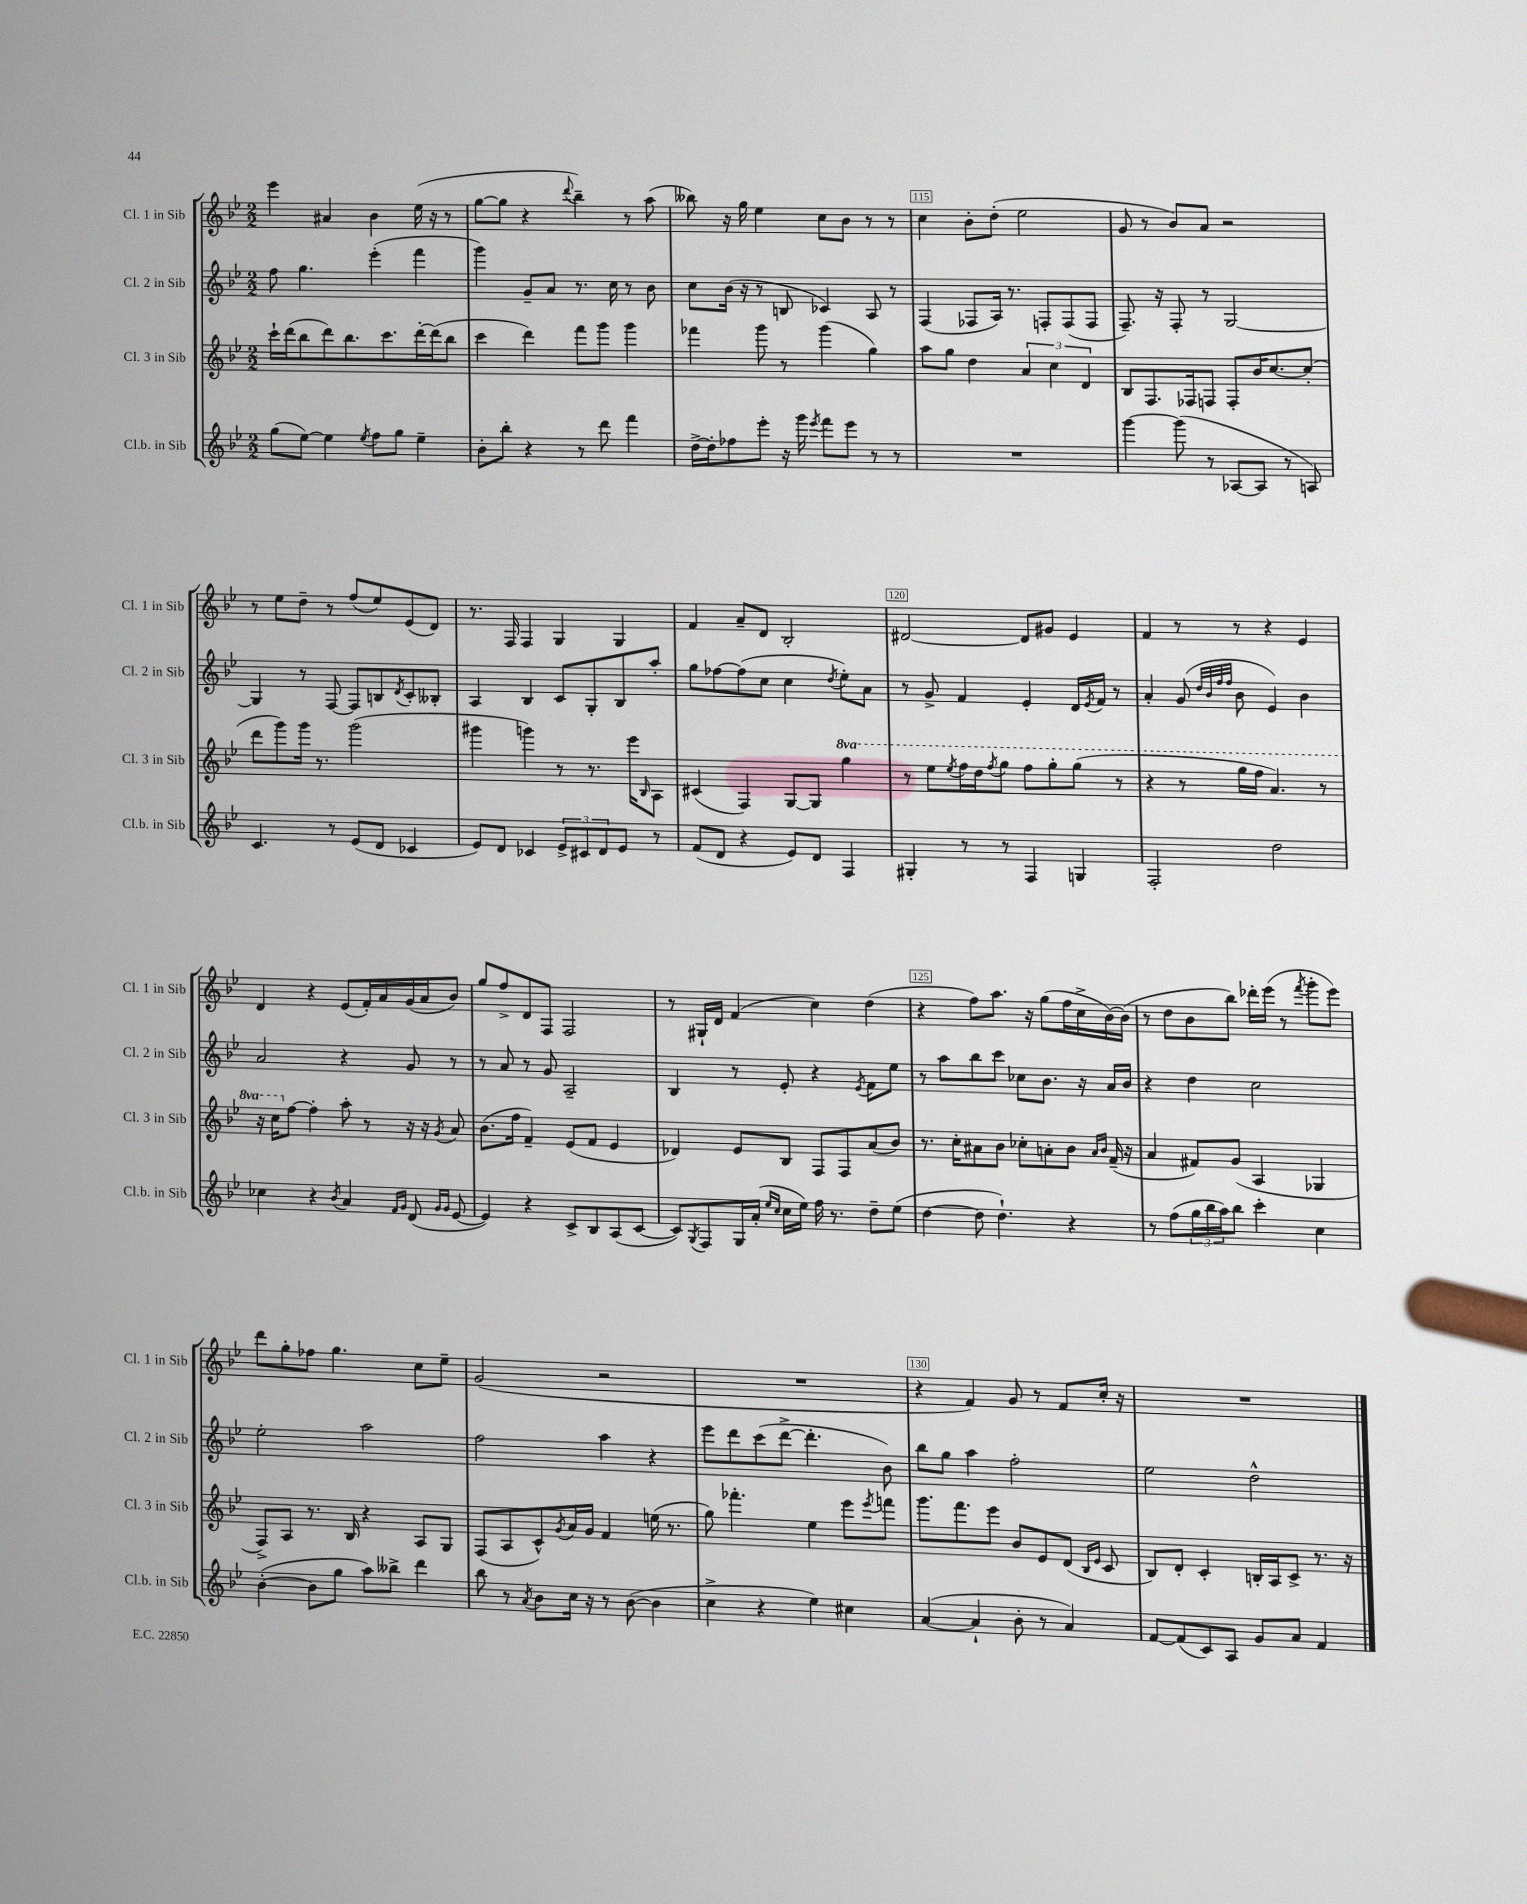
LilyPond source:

<<
\new StaffGroup <<
\new Staff = "s0" \with { instrumentName = "Cl. 1 in Sib" shortInstrumentName = "Cl. 1 in Sib" } {
    \clef treble \key bes \major \numericTimeSignature \time 2/2
    ees'''4 ais'4 bes'4 ees''16( r16 r8 |
    g''8~ g''8 r4 \appoggiatura { d'''8 } bes''4--) r8 a''8( |
    beses''8) r16 g''16 ees''4 c''8 bes'8 r8 r8 |
    c''4 bes'8-. d''8-.( ees''2 |
    g'8 r8 bes'8) a'8 r2 |
    r8 ees''8 d''8-- r8 f''8( ees''8) ees'8( d'8) |
    r8. f16 f4 g4 g4 |
    f'4 a'8-- d'8 bes2-. |
    dis'2~ dis'8 gis'8 ees'4 |
    f'4 r8 r8 r4 ees'4 |
    d'4 r4 ees'8( f'16-.) a'16 g'16( a'16 bes'8) |
    g''8 f''8-> d'8 f8 f2 |
    r8 gis16-! d'16 f'4( c''4) d''4( |
    r4 f''8) a''8. r16 g''8( f''16 c''16-> bes'16~) bes'16( |
    r8 d''8 bes'8 bes''8) des'''16-. ees'''16( r8 \acciaccatura { f'''8 } g'''8-. ees'''8) |
    d'''8 g''8-. fes''8 g''4. c''8 ees''8-- |
    g'2( r2 |
    R1 |
    r4 f'4) g'8 r8 f'8 c''16-. r16 |
    R1 \bar "|." |
}
\new Staff = "s1" \with { instrumentName = "Cl. 2 in Sib" shortInstrumentName = "Cl. 2 in Sib" } {
    \clef treble \key bes \major \numericTimeSignature \time 2/2
    f''8 g''4. ees'''4-.( f'''4 |
    g'''4) g'8-- a'8 r8. c''16 r8 bes'8 |
    c''8 bes'16( r16 r8 b8 ces'4) a8 r8 |
    f4( fes8 a16) r8. f8-. f8( f8 |
    f8.--) r16 f8-. r8 g2~ |
    g4 r8 f8~ f8 b8 \acciaccatura { d'8 } c'8-. beses8-. |
    a4 bes4 c'8 g8-. bes8 a''8-. |
    g''8 fes''8~ fes''8( c''8 c''4 \acciaccatura { d''8 } ees''8-.) a'8 |
    r8 g'8-> f'4 ees'4-. d'16 \acciaccatura { ees'8 } f'16 r8 |
    a'4-. g'8( \grace { d''32 bes'32 f''32 f''32 } bes'8 ees'4) bes'4 |
    a'2 r4 g'8 r8 |
    r8 a'8 r8 g'8 a2-- |
    bes4 r8 ees'8-. r4 \acciaccatura { ees'8 } f'8 ees''8 |
    r8 a''8 bes''8 c'''8 ces''8 bes'8. r16 a'16 bes'16 |
    r4 d''4 c''2 |
    ees''2-. a''2 |
    f''2 a''4 r4 |
    ees'''8 d'''8 c'''8( d'''8~-> d'''4.-. bes'8) |
    bes''8 g''8 a''4 f''2-. |
    ees''2 d''2-^ \bar "|." |
}
\new Staff = "s2" \with { instrumentName = "Cl. 3 in Sib" shortInstrumentName = "Cl. 3 in Sib" } {
    \clef treble \key bes \major \numericTimeSignature \time 2/2 \set Staff.ottavationMarkups = #ottavation-simple-ordinals
    c'''16-! d'''16( bes''8 d'''8) bes''8. c'''8. d'''16~-. d'''16( bes''8 |
    c'''4 d'''4) f'''8 g'''8 g'''4 |
    fes'''4 g'''8 r8 g'''4( g''4) |
    a''8 g''8 d''4 \tuplet 3/2 { a'4 c''4 d'4 } |
    bes8 f8. fes16 f8 f8-. bes'16 c''8.~ c''8-.( |
    d'''8 g'''8) g'''16 r8. g'''2( |
    gis'''4 g'''4) r8 r8. ees'''16 \grace { bes16 } a8 |
    cis'4( f4) g8~ g8 \ottava #1 g'''4 |
    r8 ees'''8 \acciaccatura { ees'''8 } f'''16 d'''16 \acciaccatura { f'''8 } g'''8 f'''8 g'''8-. g'''8( r8 |
    r4 r8 g'''16 f'''16 a''4.) r8 |
    r16 c'''16 \ottava #0 f''8~ f''4-. a''8-. r8 r16 r16 \acciaccatura { g'8 } a'8 |
    bes'8.( f''16 f'4--) ees'8( f'8 ees'4 |
    des'4) ees'8 bes8 f8 f8 a'8( bes'8) |
    r8. c''16-. ais'8 bes'8 ces''8-. a'8-. bes'8 \grace { a'16 bes'16 } f'16--( r16 |
    a'4 fis'8) g'8( a4 ges4 |
    f8->) a8 r8. bes16 r4 a8 g8 |
    f8( a8 c'8-^) \acciaccatura { g'8 } a'16 g'16 f'4 e''16( r8. |
    g''8) fes'''4.-. ees''4 ees'''8 \acciaccatura { ees'''8 } f'''8 |
    g'''8. f'''8. ees'''8 bes'8 ees'8 d'8( \grace { bes16 ees'16 } c'8 |
    bes8) d'8-. c'4-. b16-. a16 c'8-> r8. r16 \bar "|." |
}
\new Staff = "s3" \with { instrumentName = "Cl.b. in Sib" shortInstrumentName = "Cl.b. in Sib" } {
    \clef treble \key bes \major \numericTimeSignature \time 2/2
    g''8( ees''8~) ees''4 \acciaccatura { ees''8 } f''8 g''8 ees''4-- |
    bes'8-. bes''8-. r4 r8 d'''8 f'''4 |
    d''16~-> d''16-. fes''8 ees'''8-. r16 g'''16 \acciaccatura { ees'''8 } f'''8 ees'''8 r8 r8 |
    R1 |
    g'''4~ g'''8( r8 aes8~ aes8 r8 a8) |
    c'4. r8 ees'8( d'8 ces'4 |
    ees'8) d'8 ces'4 \tuplet 3/2 { ees'8-> cis'8 d'8 } ees'8 r8 |
    f'8( d'8 r4 ees'8) d'8 f4 |
    gis4-. r8 r8 f4 g4 |
    f2-. d''2 |
    ces''4 r4 \acciaccatura { bes'8 } a'4 \grace { f'16 g'16 } d'8( \grace { g'16 g'16 } ees'8~ |
    ees'4) r4 c'8-> bes8 a8( c'8~ |
    c'8) \acciaccatura { g8 } f8 g16 a'16-.( \grace { ees''16 c''16 } c''16 ees''16) f''16 r8. d''8-- ees''8( |
    d''4~ d''8 d''4.-!) r4 |
    r8 f''8( \tuplet 3/2 { g''16 bes''16 a''16) } bes''8 c'''4-. c''4 |
    bes'4~-.( bes'8 g''8 a''8) beses''8-> d'''4 |
    bes''8 r8 \acciaccatura { a'8 } bes'8 c''16 r16 r8 bes'8~( bes'4 |
    c''4-> r4 ees''4) cis''4 |
    a'4~( a'4-! bes'8-. r8 a'4) |
    f'8~ f'8( c'8) a8 g'8 a'8 f'4 \bar "|." |
}
>>
>>
\layout { \context { \Score currentBarNumber = #112 \override BarNumber.break-visibility = ##(#f #t #t) barNumberVisibility = #(every-nth-bar-number-visible 5) \override BarNumber.stencil = #(make-stencil-boxer 0.1 0.3 ly:text-interface::print) } }
